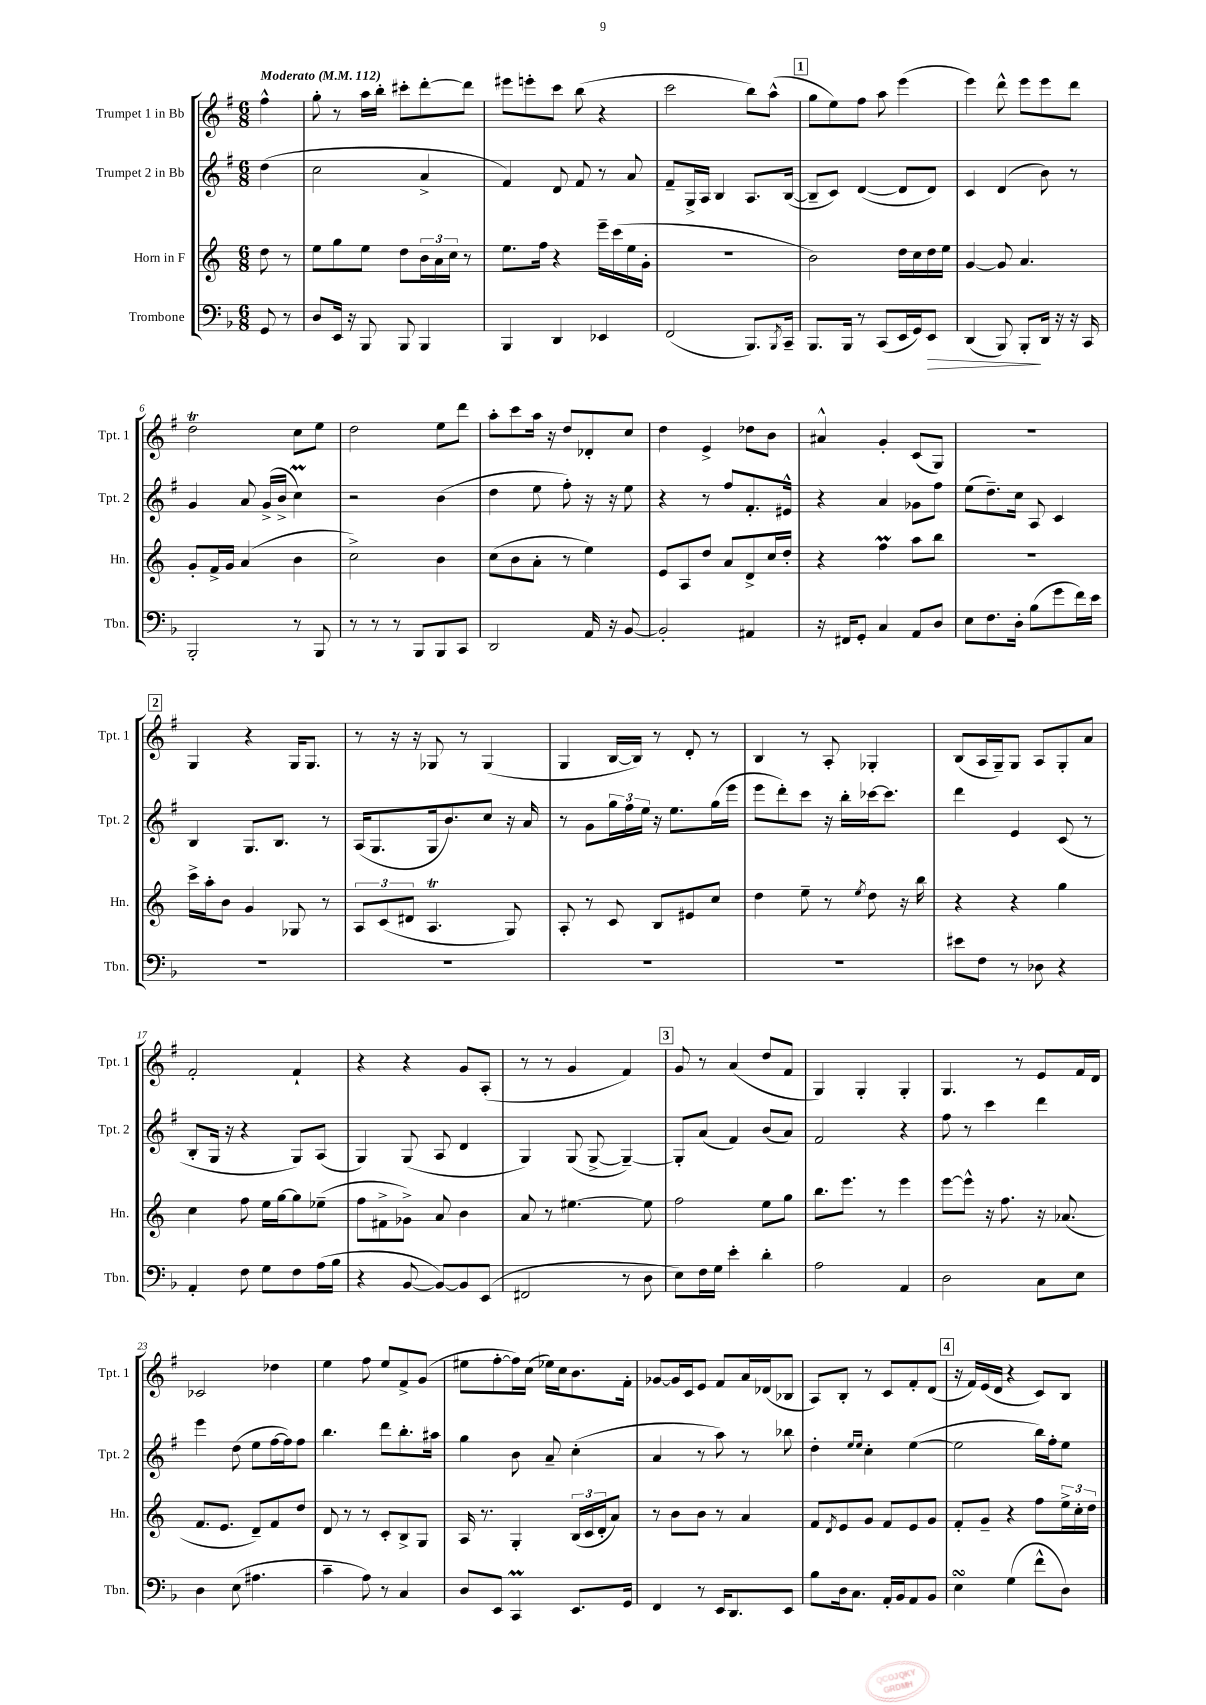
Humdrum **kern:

**kern	**kern	**kern	**kern
*staff4	*staff3	*staff2	*staff1
*clefF4	*clefG2	*clefG2	*clefG2
*k[b-]	*k[]	*k[f#]	*k[f#]
*M6/8	*M6/8	*M6/8	*M6/8
*MM112	*MM112	*MM112	*MM112
8GG/	8dd\	(4dd\	4ff#^^\
8r	8r	.	.
=	=	=	=
8D/L	8ee\L	2cc\	8gg'\
16EE/Jk	8gg\	.	8r
16r	.	.	.
8BBB-/	8ee\J	.	16aa\LL
.	.	.	16bb'\JJ
8BBB-/	8dd\L	.	8ccc#'\L
4BBB-/	24b\L	4a^/	[8ddd'\
.	24a\	.	.
.	24cc\JJ	.	.
.	8r	.	8ddd\]J
=	=	=	=
4BBB-/	8.ee\L	4f#/)	8eee#\L
.	.	.	8eee'\
.	16ff\Jk	.	.
4DD/	4r	8d/	8ccc\J
.	.	8f#/	(8bb\
4EE-/	16eee~\LL	8r	4r
.	(16ccc\	.	.
.	16ee\	8a/	.
.	16g'\JJ	.	.
=	=	=	=
(2FF/	2.r	8f#~/L	2ccc\
.	.	16G^/L	.
.	.	16A/JJ	.
.	.	4B/	.
8.BBB-/L)	.	8.A/L	8bb\L)
.	.	.	(8aa^^\J
8qBBB-/	.	.	.
16CC~/Jk	.	([16B/Jk	.
=	=	=	=
8.BBB-/L	2b\)	8B~/]L	8gg\L
.	.	8c/J)	8ee\)
16BBB-/Jk	.	.	.
8r	.	([4d/	8ff#\J
(8CC/L	.	.	8aa\
16EE/L	16dd\LL	8d/]L	(4eee\
16GG/J)	16cc\	.	.
8EE/J	16dd\	8d/J)	.
.	16ee\JJ	.	.
=	=	=	=
(4DD/	[4g/	4c/	4eee\)
8BBB-/)	8g/]	(4d/	8ddd^^\
8BBB-'/L	4.a/	.	8eee\L
16DD/Jk	.	8b\)	8eee\
16r	.	.	.
16r	.	8r	8ddd\J
16CC/	.	.	.
=	=	=	=
2BBB-'/	8g'/L	4g/	2dd\
.	16f^/L	.	.
.	16g/JJ	.	.
.	(4a/	8a/	.
.	.	(16g^/LL	.
.	.	16b^/JJ	.
8r	4b\	4cc\)	8cc\L
8BBB-/	.	.	8ee\J
=	=	=	=
8r	2cc^\)	2r	2dd\
8r	.	.	.
8r	.	.	.
8BBB-/L	.	.	.
8BBB-/	4b\	(4b\	8ee\L
8CC/J	.	.	8ddd\J
=	=	=	=
2DD/	(8cc\L	4dd\	8aa'\L
.	8b\	.	8ccc\
.	8a'\J	8ee\	16aa\Jk
.	.	.	16r
.	8r	8ff#'\)	8dd/L
16AA/	4ee\)	16r	8d-'/
16r	.	16r	.
[8BB-/	.	8ee\	8cc/J
=	=	=	=
2BB-'/]	8e/L	4r	4dd\
.	8A/	.	.
.	8dd/J	8r	4e^/
.	8a/L	8ff#/L	.
4AA#/	8d^/	8.f#'/	8dd-\L
.	16cc/L	.	8b\J
.	16dd'/JJ	16e#^^/Jk	.
=	=	=	=
16r	4r	4r	4a#^^/
16FF#/LK	.	.	.
8GG'/J	.	.	.
4C/	4ff\	4a/	4g'/
8AA/L	8aa\L	8g-\L	(8c/L
8D/J	8bb\J	8ff#\J	8G/J)
=	=	=	=
8E\L	2.r	(8ee\L	2.r
8.F\	.	8.dd~\)	.
16D'\Jk	.	16cc\Jk	.
(8B-\L	.	8A/	.
8g\	.	4c/	.
16f\L)	.	.	.
16e\JJ	.	.	.
=	=	=	=
2.r	16ccc^\LL	4B/	4G/
.	16aa'\J	.	.
.	8b\J	.	.
.	4g/	8.G/L	4r
.	.	8.B/J	.
.	8G-/	.	16G/LK
.	.	.	8.G/J
.	8r	8r	.
=	=	=	=
2.r	12A/L	(16A/LK	8r
.	.	8.G/	.
.	(12c/	.	.
.	.	.	16r
.	12d#/J	.	.
.	.	.	16r
.	4.A/	16G/k	8G-/
.	.	8.b/)	.
.	.	.	8r
.	.	8cc/J	(4G-/
.	8G/)	16r	.
.	.	16a/	.
=	=	=	=
2.r	8A'/	8r	4G/
.	8r	8g\L	.
.	8c/	24gg\L	[16B/LL
.	.	24ff#\	.
.	.	.	16B/]JJ)
.	.	24ee\JJ	.
.	8B/L	16r	8r
.	.	8.ee\L	.
.	8e#/	.	8d'/
.	8cc/J	(16gg\L	8r
.	.	16eee\JJ	.
=	=	=	=
2.r	4dd\	8eee\L	4B/
.	.	8ddd'\)	.
.	8ee~\	8ccc\J	8r
.	8r	16r	8A'/
.	.	16bb'\LL	.
.	8qee/	.	.
.	8dd\	[16ccc-\J	4G-'/
.	.	8.ccc-\]J	.
.	16r	.	.
.	16bb\	.	.
=	=	=	=
8e#\L	4r	4ddd\	(8B/L
8F\J	.	.	16A/L
.	.	.	16G~/J)
8r	4r	4e/	8G/J
8D-\	.	.	8A/L
4r	4gg\	(8c/	8G'/
.	.	8r	8a/J
=	=	=	=
4AA'/	4cc\	8B'/L	2f#'/
.	.	16G/Jk	.
.	.	16r	.
8F\	8ff\	4r	.
8G\L	16ee\LL	.	.
.	[16gg\J	.	.
8F\	8gg\]	8G/L)	4f#`/
(16A\L	(8ee-~\J	(8A/J	.
16B-\JJ	.	.	.
=	=	=	=
4r	8ff\L	4G/)	4r
.	8f#^\	.	.
[8BB-/	8g-^\J)	(8G/	4r
8BB-/_L)	8a/	8A/	.
8BB-/]	4b\	4d/	8g/L
(8EE/J	.	.	(8A'/J
=	=	=	=
2FF#/	8a/	4G/)	8r
.	8r	.	8r
.	[4.ee#\	(8G/	4g/
.	.	[8G^/	.
8r	.	4G~/_)	4f#/)
8D\	8ee#\]	.	.
=	=	=	=
8E\L)	2ff\	8G'/]L	8g/
16F\L	.	(8a/J	8r
16G\JJ	.	.	.
4e'\	.	4f#/)	(4a/
4d'\	8ee\L	(8b/L	8dd/L
.	8gg\J	8a/J)	8f#/J
=	=	=	=
2A\	8.bb\L	2f#/	4G/)
.	8.eee\J	.	.
.	.	.	4G'/
.	8r	.	.
4AA/	4eee\	4r	4G'/
=	=	=	=
2D\	[8eee\L	8ff#\	4.G/
.	8eee^^\]J	8r	.
.	16r	4ccc\	.
.	8.ff\	.	.
.	.	.	8r
8C\L	16r	4ddd\	8e/L
.	(8.a-/	.	.
8E\J	.	.	16f#/L
.	.	.	16d/JJ
=	=	=	=
4D\	8.f/L	4eee\	2c-/
.	8.e/J	.	.
(8E\	.	(8dd\	.
4.A#\	8d~/L)	8ee\L	.
.	8f/	[16ff#\L	4dd-\
.	.	16ff#\]J)	.
.	8dd/J	8ff#\J	.
=	=	=	=
4c~\	8d/	4.bb\	4ee\
.	8r	.	.
8A\)	8r	.	8ff#\
8r	8c'/L	8ddd\L	8ee/L
4C/	8B^/	8.bb'\	8f#^/
.	8G/J	.	(8g/J
.	.	16aa#\Jk	.
=	=	=	=
8D/L	16A/	4gg\	8ee#\L
.	8.r	.	.
8EE/J	.	.	[8ff#'\
4CC/	4G'/	8b\	16ff#\]L)
.	.	.	(16cc\JJ
.	.	8a~/	16ee-\LL)
.	.	.	16cc\J
8.EE/L	(24B/LL	(4cc'\	8.b\
.	24c/	.	.
.	24d'/J	.	.
.	8a/J)	.	.
16GG/Jk	.	.	16f#'\Jk
=	=	=	=
4FF/	8r	4a/	[8g-/L
.	8b\L	.	16g-/]L
.	.	.	16c/J
8r	8b\J	8r	8e/J
16EE/LK	8r	8aa\)	8f#/L
8.DD/	.	.	.
.	4a/	8r	16a/L
.	.	.	(16d-/J
8EE/J	.	8bb-\	8B-/J
=	=	=	=
8B-\L	8f/L	4dd'\	8A/L)
.	8qd/	.	.
16D\k	8e/	.	8B'/J
8.C\J	.	.	.
.	.	16qqee/LL	.
.	.	16qqee/JJ	.
.	8g/J	4cc'\	8r
16AA'/LL	8f/L	.	8c/L
16BB-/J	.	.	.
8AA/	8e/	([4ee\	8f#'/
8BB-/J	8g/J	.	(8d/J
=	=	=	=
4E\	8f'/L	2ee\]	16r
.	.	.	16f#/LL)
.	8g~/J	.	(16e/
.	.	.	16d/JJ
(4G\	4r	.	4r
8f^^\L	8ff\L	16bb\LL)	8c/L)
.	.	16ff#'\J	.
8D\J)	24ee^\L	8ee\J	8B/J
.	24cc'\	.	.
.	24dd\JJ	.	.
==	==	==	==
*-	*-	*-	*-
